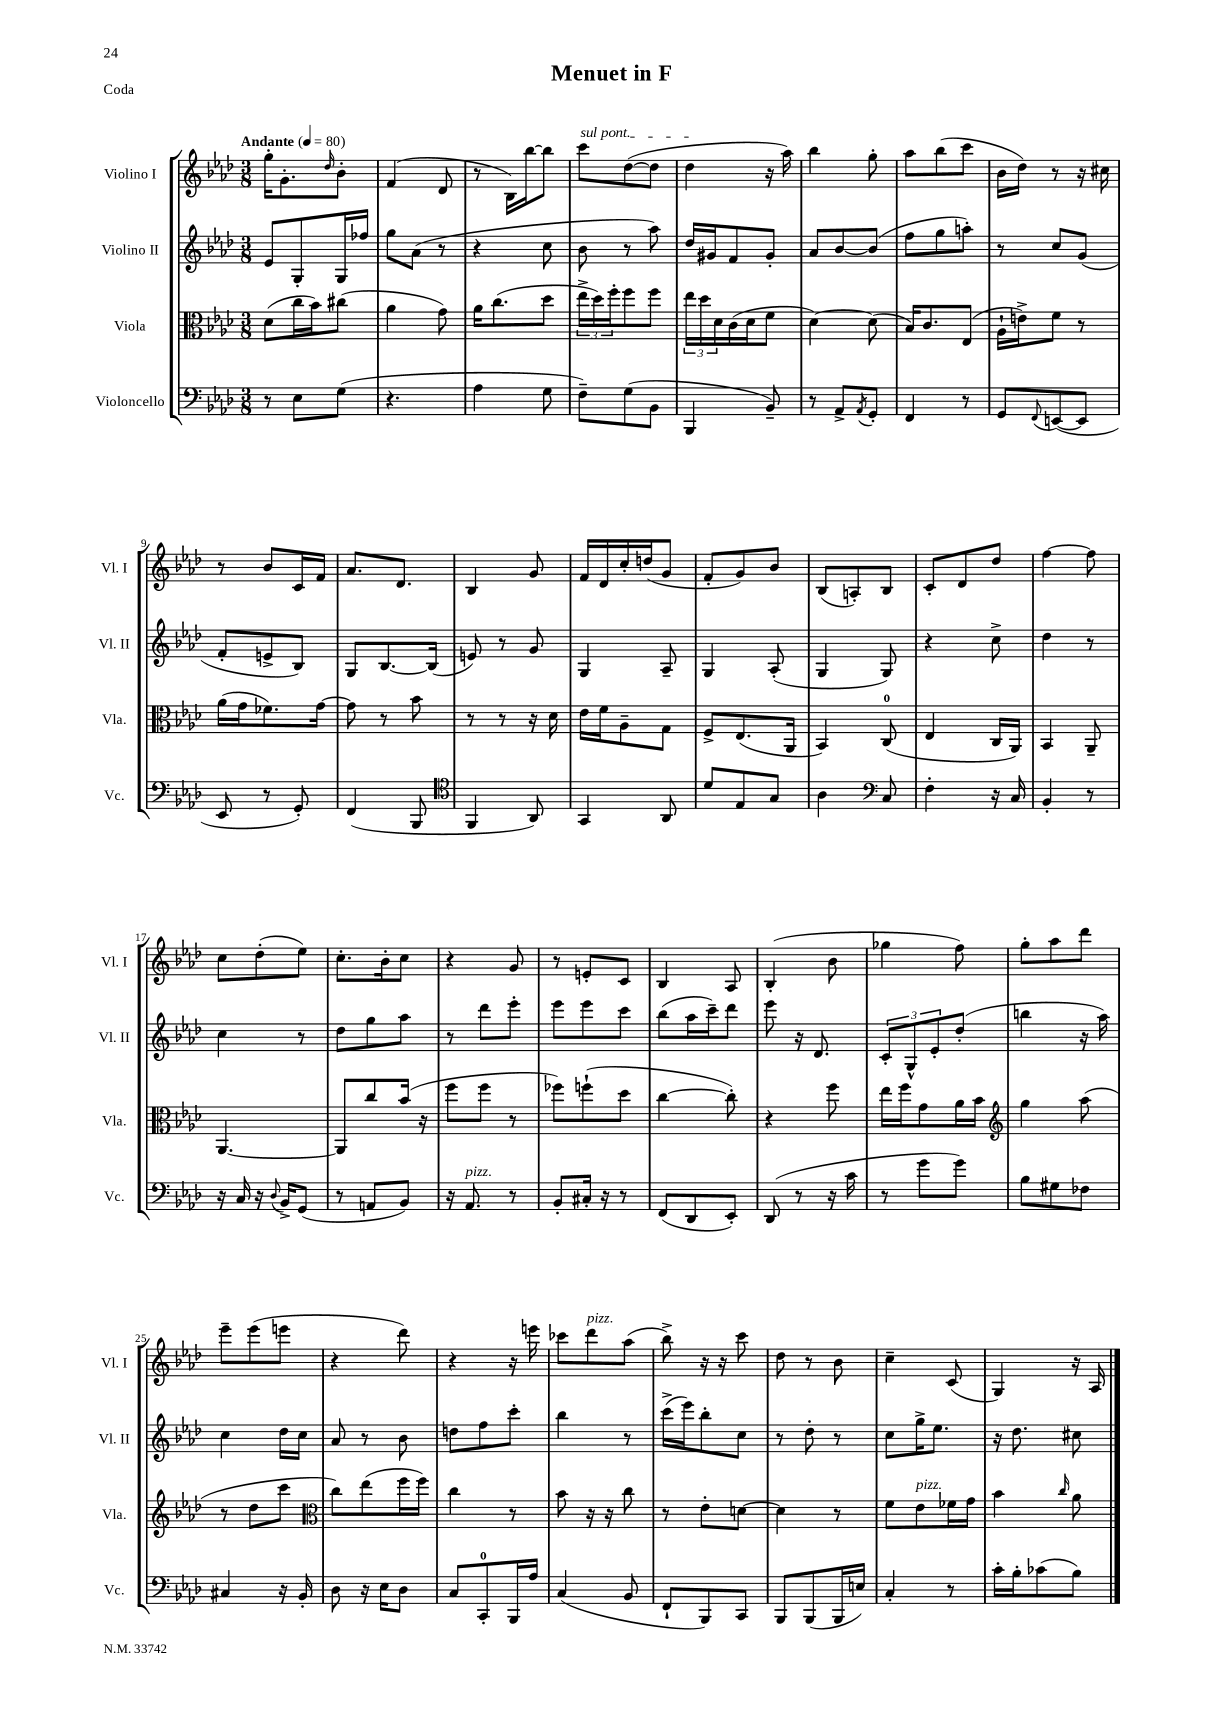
\header { title = "Menuet in F" piece = "Coda" }
<<
\new StaffGroup <<
\new Staff = "s0" \with { instrumentName = "Violino I" shortInstrumentName = "Vl. I" } {
    \clef treble \key aes \major \numericTimeSignature \time 3/8 \tempo "Andante" 4 = 80
    g''16-. g'8.-. \grace { des''16 } bes'8-. |
    f'4( des'8 |
    r8 bes16) bes''16~ bes''8 |
    \once \override TextSpanner.bound-details.left.text = \markup { \italic "sul pont." } c'''8\startTextSpan des''8~( des''8 |
    des''4\stopTextSpan r16 aes''16) |
    bes''4 g''8-. |
    aes''8 bes''8( c'''8 |
    bes'16 des''16) r8 r16 cis''16 |
    r8 bes'8 c'16 f'16 |
    aes'8. des'8. |
    bes4 g'8 |
    f'16 des'16 c''16-. d''16( g'8 |
    f'8-. g'8) bes'8 |
    bes8( a8-.) bes8 |
    c'8-. des'8 des''8 |
    f''4~ f''8 |
    c''8 des''8-.( ees''8) |
    c''8.-. bes'16-. c''8 |
    r4 g'8 |
    r8 e'8-. c'8 |
    bes4 aes8 |
    bes4-.( bes'8 |
    ges''4 f''8) |
    g''8-. aes''8 des'''8 |
    ees'''8-- ees'''8( e'''8 |
    r4 des'''8) |
    r4 r16 e'''16 |
    ces'''8 des'''8^\markup { \italic "pizz." } aes''8( |
    bes''8->) r16 r16 c'''8 |
    des''8 r8 bes'8 |
    c''4-- c'8( |
    g4) r16 aes16 \bar "|." |
}
\new Staff = "s1" \with { instrumentName = "Violino II" shortInstrumentName = "Vl. II" } {
    \clef treble \key aes \major \numericTimeSignature \time 3/8
    ees'8 g8-. g16 fes''16 |
    g''8 aes'8( r8 |
    r4 c''8 |
    bes'8 r8 aes''8) |
    des''16 gis'16 f'8 gis'8-. |
    aes'8 bes'8~ bes'8( |
    f''8 g''8 a''8-.) |
    r8 c''8 g'8( |
    f'8-. e'8-> bes8) |
    g8 bes8.~ bes16( |
    e'8) r8 g'8 |
    g4 aes8-- |
    g4 aes8-.( |
    g4 g8) |
    r4 c''8-> |
    des''4 r8 |
    c''4 r8 |
    des''8 g''8 aes''8 |
    r8 des'''8 ees'''8-. |
    ees'''8 ees'''8 c'''8 |
    bes''8( aes''16 c'''16--) des'''8 |
    ees'''8 r16 des'8. |
    \tuplet 3/2 { c'8-. g8-^ ees'8-. } des''8-.( |
    b''4 r16 aes''16) |
    c''4 des''16 c''16 |
    aes'8 r8 bes'8 |
    d''8 f''8 c'''8-. |
    bes''4 r8 |
    c'''16->( ees'''16) bes''8-. c''8 |
    r8 des''8-. r8 |
    c''8 g''16-> ees''8. |
    r16 des''8. cis''8 \bar "|." |
}
\new Staff = "s2" \with { instrumentName = "Viola" shortInstrumentName = "Vla." } {
    \clef alto \key aes \major \numericTimeSignature \time 3/8
    des'8( c''16 bes'16) cis''8( |
    aes'4 g'8) |
    aes'16 c''8.( des''8 |
    \tuplet 3/2 { ees''16-> des''16) f''16-. } f''8 f''8 |
    \tuplet 3/2 { ees''16 des''16 des'16 } c'16( des'16 f'8 |
    des'4~) des'8( |
    bes16) c'8. ees8( |
    aes16-! e'16->) f'8 r8 |
    aes'16( g'16 fes'8.) g'16~ |
    g'8 r8 bes'8 |
    r8 r8 r16 des'16 |
    ees'16 f'16 aes8-- g8 |
    f8-> ees8.( aes,16 |
    bes,4) c8-0( |
    ees4 c16 aes,16) |
    bes,4 aes,8-- |
    aes,4.~ |
    aes,8 c''8 bes'16( r16 |
    f''8 f''8 r8 |
    fes''8) f''8-!( des''8 |
    c''4~ c''8-.) |
    r4 f''8 |
    ees''16 f''16 g'8 aes'16 bes'16 |
    \clef treble g''4 aes''8( |
    r8 des''8 c'''8 |
    \clef alto c''8) ees''8( f''16 f''16) |
    c''4 r8 |
    bes'8 r16 r16 c''8 |
    r8 ees'8-. d'8~ |
    d'4 r8 |
    f'8 ees'8^\markup { \italic "pizz." } fes'16 g'16 |
    bes'4 \grace { c''16 } aes'8 \bar "|." |
}
\new Staff = "s3" \with { instrumentName = "Violoncello" shortInstrumentName = "Vc." } {
    \clef bass \key aes \major \numericTimeSignature \time 3/8
    r8 ees8 g8( |
    r4. |
    aes4 g8 |
    f8--) g8( bes,8 |
    bes,,4 bes,8--) |
    r8 aes,8-> \acciaccatura { aes,8 } g,8-. |
    f,4 r8 |
    g,8 \appoggiatura { f,8 } e,8~( e,8 |
    ees,8 r8 g,8-.) |
    f,4( bes,,8 |
    \clef tenor f,4 aes,8) |
    g,4 aes,8 |
    des'8 ees8 g8 |
    aes4 \clef bass c8 |
    f4-. r16 c16 |
    bes,4-. r8 |
    r16 c16 r16 \appoggiatura { des8 } bes,16-> g,8( |
    r8 a,8 bes,8) |
    r16 aes,8.^\markup { \italic "pizz." } r8 |
    bes,8-. cis16-. r16 r8 |
    f,8( des,8 ees,8-.) |
    des,8( r8 r16 c'16 |
    r8 g'8 g'8) |
    bes8 gis8 fes8 |
    cis4 r16 bes,16-. |
    des8 r16 ees16 des8 |
    c8 c,8-0-. bes,,16 aes16 |
    c4( bes,8 |
    f,8-! bes,,8) c,8 |
    bes,,8 bes,,8( bes,,16 e16) |
    c4-. r8 |
    c'16-. bes16-. ces'8( bes8) \bar "|." |
}
>>
>>
